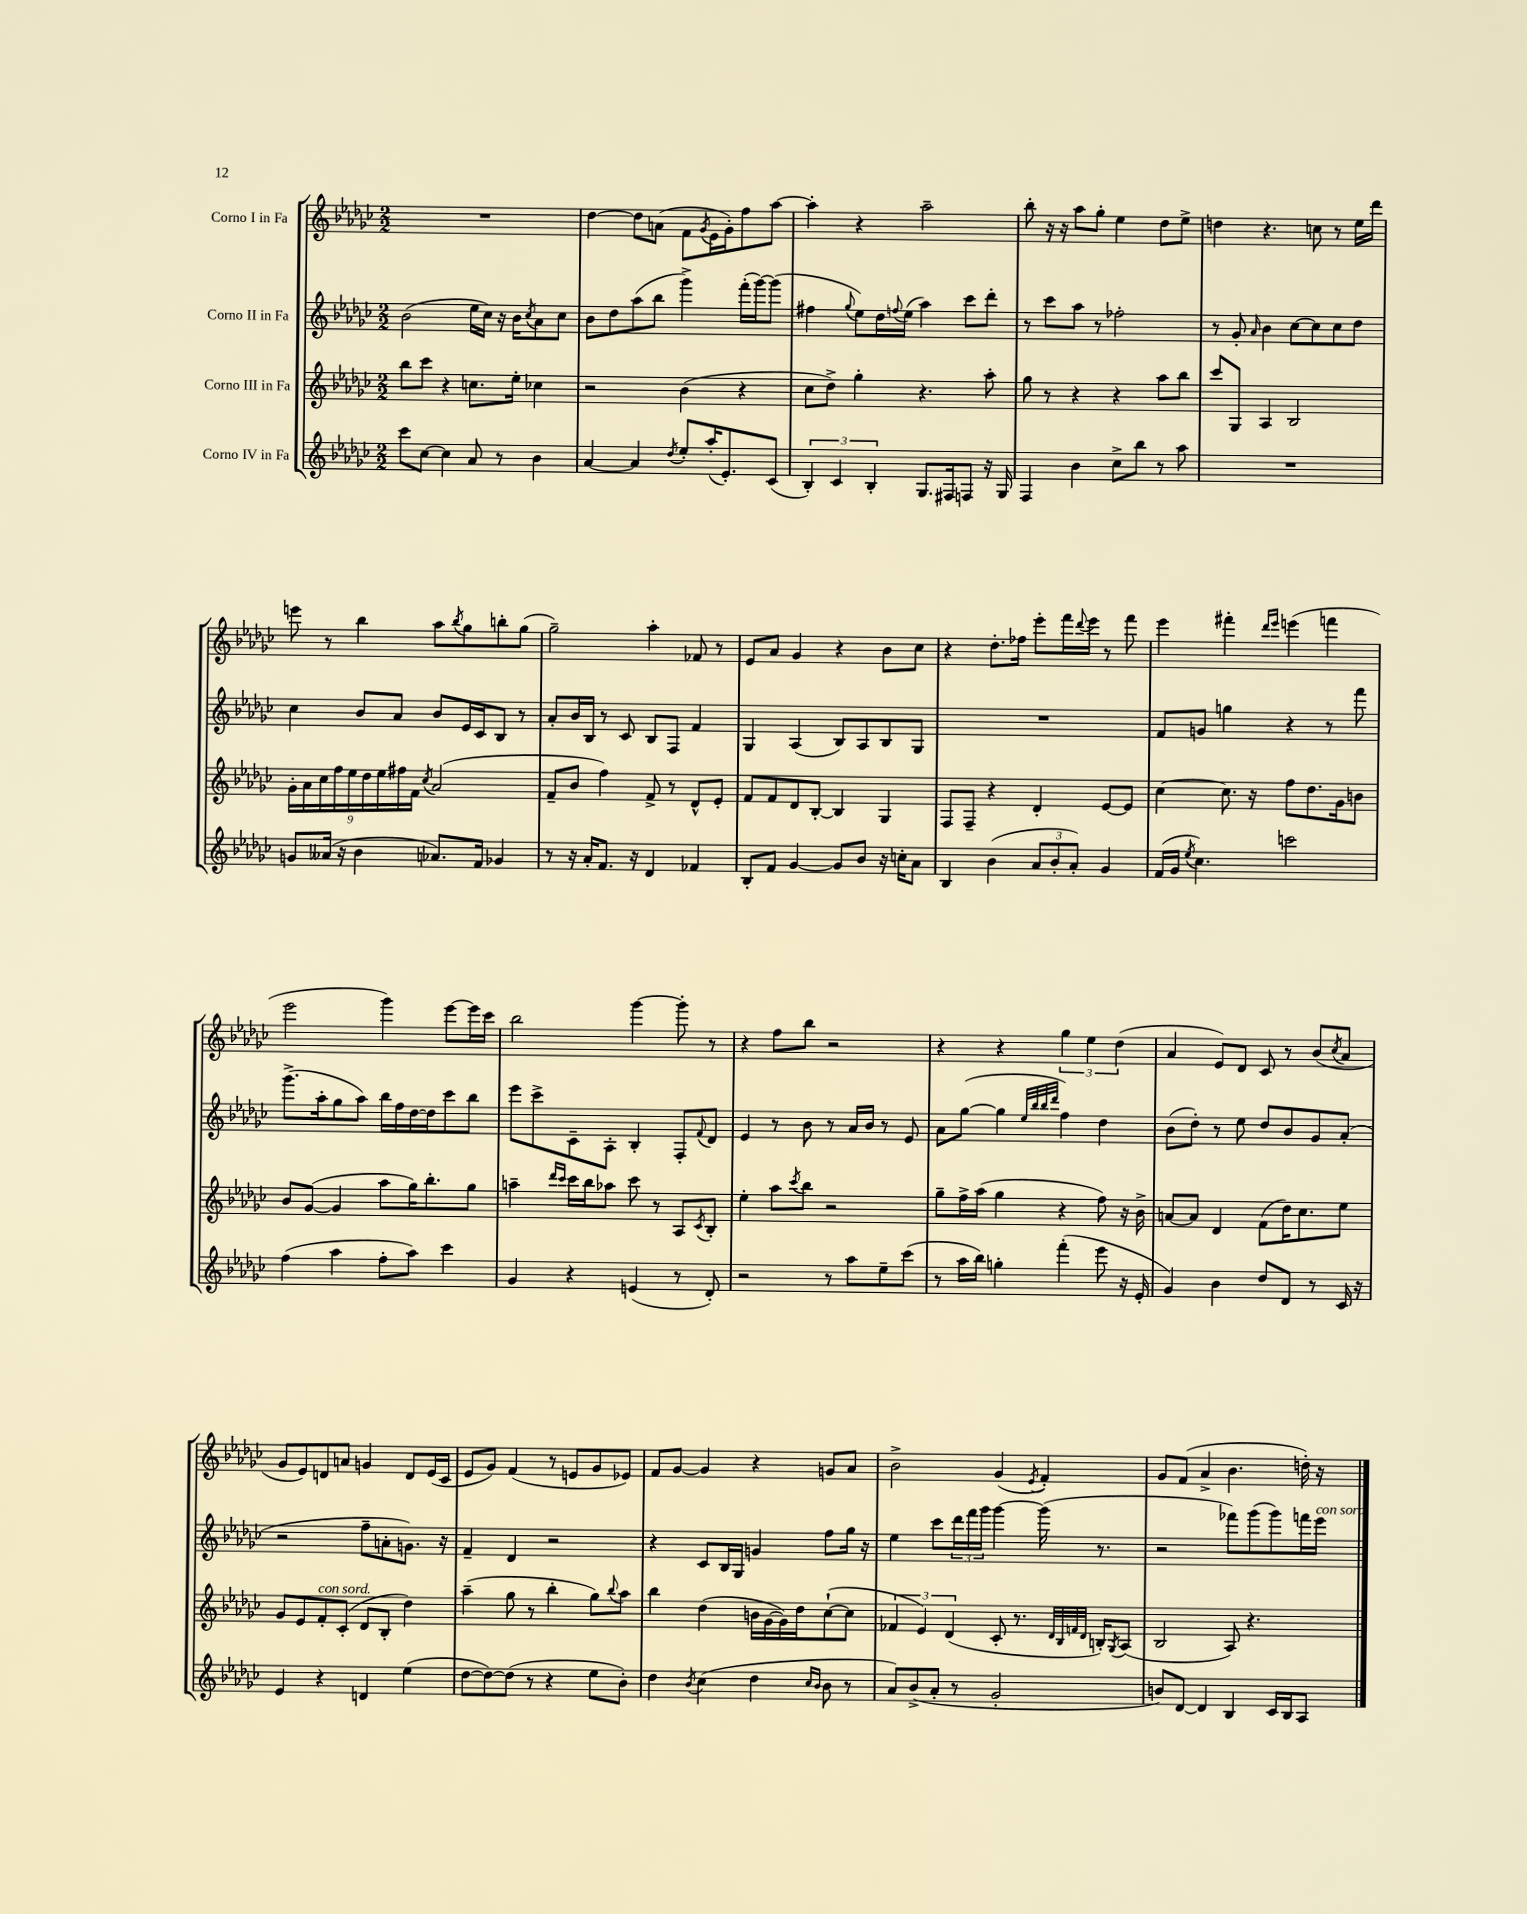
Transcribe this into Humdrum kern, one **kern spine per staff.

**kern	**kern	**kern	**kern
*staff4	*staff3	*staff2	*staff1
*clefG2	*clefG2	*clefG2	*clefG2
*k[b-e-a-d-g-c-]	*k[b-e-a-d-g-c-]	*k[b-e-a-d-g-c-]	*k[b-e-a-d-g-c-]
*M2/2	*M2/2	*M2/2	*M2/2
8ccc-	8bb-	(2b-	1r
[8cc-	8ccc-	.	.
4cc-]	4r	.	.
8a-	8.cc	16ee-	.
.	.	16cc-)	.
8r	.	16r	.
.	16ee-'	16b-	.
.	.	8qcc-	.
4b-	4cc-	8a-	.
.	.	8cc-	.
=	=	=	=
[4a-	2r	8b-	[4dd-
.	.	8dd-	.
4a-]	.	(8aa-	8dd-]
.	.	8bb-	(8a
8qdd-	.	.	.
8ee-'	(4b-	4ggg-^)	8f
.	.	.	8qg-
(16aa-'	.	.	16e-
8.e-')	.	.	16g-')
.	4r	(16fff'	8ff
.	.	[16ggg-)	.
(8c-	.	(8ggg-]	[8aa-
=	=	=	=
6B-')	8cc-	4ff#	4aa-']
.	8dd-^)	.	.
6c-	.	.	.
.	.	8qqgg-	.
.	4gg-'	8ee-)	4r
6B-'	.	.	.
.	.	16dd-	.
.	.	8qqff	.
.	.	(16ee-	.
8.G-	4.r	4aa-)	2aa-~
16F#	.	.	.
8F	.	8ccc-	.
16r	8aa-'	8ddd-'	.
16G-	.	.	.
=	=	=	=
4F	8gg-	8r	8bb-'
.	8r	8ccc-	16r
.	.	.	16r
4b-	4r	8aa-	8aa-
.	.	8r	8gg-'
8cc-^	4r	2ff-'	4ee-
8bb-	.	.	.
8r	8aa-	.	8dd-
8aa-	8bb-	.	8ee-^
=	=	=	=
1r	8ccc-	8r	4dd
.	8G-	8g-'	.
.	.	16qqa-	.
.	4A-	4b-	4.r
.	2B-	[8cc-	.
.	.	8cc-]	8cc
.	.	8cc-	8r
.	.	8dd-	16ee-
.	.	.	16ddd-
=	=	=	=
8g	18g-'	4cc-	8eee
.	18a-	.	.
.	18cc-	.	.
(16a--	.	.	8r
.	18ff	.	.
16r	.	.	.
.	18ee-	.	.
4b-	.	8b-	4bb-
.	18dd-	.	.
.	18ee-	.	.
.	.	8a-	.
.	18ff#	.	.
.	18f	.	.
.	8qcc-	.	.
8.a-)	(2a-	8b-	8aa-
.	.	.	8qbb-
.	.	16e-	8gg-
16f	.	16c-	.
4g-	.	8B-	8bb'
.	.	8r	(8gg-
=	=	=	=
8r	8f~	8a-'	2gg-~)
16r	8b-	16b-	.
16a-'	.	16B-	.
8.f	4ff)	8r	.
.	.	8c-	.
16r	.	.	.
4d-	8f^	8B-	4aa-'
.	8r	8F	.
4f-	8d-^^	4f	8f-
.	8e-'	.	8r
=	=	=	=
8B-'	8f	4G-	8e-
8f	8f	.	8a-
[4g-	8d-	(4A-	4g-
.	[8B-'	.	.
8g-]	4B-]	8B-)	4r
8b-	.	8A-	.
16r	4G-	8B-	8b-
16cc'	.	.	.
8a-	.	8G-	8cc-
=	=	=	=
4B-	8F	1r	4r
.	8F~	.	.
(4b-	4r	.	8.dd-'
.	.	.	16ff-
12a-	4d-'	.	8eee-'
12b-'	.	.	.
.	.	.	16fff
12a-')	.	.	.
.	.	.	8qqddd-
.	.	.	16eee-
4g-	[8e-	.	8r
.	8e-]	.	8fff
=	=	=	=
(16f	[4cc-	8f	4eee-
16g-	.	.	.
8qee-	.	.	.
4.cc-)	.	8g	.
.	8.cc-]	4gg	4fff#'
.	16r	.	.
.	.	.	16qqddd-
.	.	.	16qqeee-
2ccc	8ff	4r	(4eee
.	8.dd-	.	.
.	.	8r	4fff
.	16g-	.	.
.	8b	8fff	.
=	=	=	=
(4ff	8b-	(8.ggg-^	2eee-
.	([8g-	.	.
.	.	16aa-'	.
4aa-	4g-]	8gg-	.
.	.	8aa-)	.
8ff'	8aa-	16bb-	4ggg-)
.	.	16ff	.
8aa-)	16gg-)	[16dd-	.
.	8.bb-'	16dd-]	.
4ccc-	.	8ccc-	[8eee-
.	8gg-	8bb-	16eee-]
.	.	.	16ccc-
=	=	=	=
4g-	4aa~	8eee-	2bb-
.	.	8ccc-^	.
.	16qqddd-	.	.
.	16qqccc-	.	.
4r	16ccc-	8c-~	.
.	16bb-	.	.
.	8aa-	8A-'	.
(4e	8ccc-	4B-'	[4ggg-
.	8r	.	.
8r	8A-	8F'	8ggg-']
.	8qc-	8qqf	.
8d-')	8B-'	8d-	8r
=	=	=	=
2r	4ee-'	4e-	4r
.	8aa-	8r	8ff
.	8qccc-	.	.
.	8bb-	8b-	8bb-
8r	2r	8r	2r
8aa-	.	16a-	.
.	.	16b-	.
8ee-~	.	8r	.
(8ccc-	.	8e-	.
=	=	=	=
8r	8gg-~	8a-	4r
16aa-	16ff^	([8gg-	.
16bb-)	(16aa-	.	.
4gg'	4gg-	4gg-]	4r
.	.	32qqee-	.
.	.	32qqbb-	.
.	.	32qqbb-	.
.	.	32qqddd-	.
(4fff'	4r	4ff)	6gg-
.	.	.	6ee-
8eee-	8ff)	4dd-	.
.	.	.	(6dd-
16r	16r	.	.
16e-'	16b-^	.	.
=	=	=	=
4g-)	[8a	(8b-	4a-
.	8a]	8dd-')	.
4b-	4d-	8r	8e-)
.	.	8ee-	8d-
8dd-	(8f	8dd-	8c-
8d-	16dd-)	8b-	8r
.	8.cc-	.	.
8r	.	8g-	(8b-
.	.	.	8qcc-
16c-	8ee-	(8a-'	8a-
16r	.	.	.
=	=	=	=
4e-	8g-	2r	8g-
.	8e-	.	8e-)
4r	8f'	.	8d
.	(8c-'	.	8a
4d	8d-	8ff~	4g
.	8B-'	8a'	.
(4ee-	4dd-)	8.g)	8d
.	.	.	(16e-
.	.	16r	16c-
=	=	=	=
[8dd-	(4aa-~	4f~	8e-
8dd-_)	.	.	8g-)
(8dd-]	8gg-	4d-	(4f
8r	8r	.	.
4r	4bb-'	2r	8r
.	.	.	8e
8ee-	8gg-)	.	8g-
.	8qqbb-	.	.
8b-')	8aa-	.	8e-)
=	=	=	=
4dd-	4bb-	4r	8f
.	.	.	[8g-
8qb-	.	.	.
(4cc-	(4dd-	8c-	4g-]
.	.	16B-	.
.	.	16G-	.
4dd-	16b	4g	4r
.	[16g-	.	.
.	16g-])	.	.
.	16dd-	.	.
16qqcc-	.	.	.
16qqb-	.	.	.
8b-	([8cc-`	8ff	8g
8r	8cc-]	16gg-	8a-
.	.	16r	.
=	=	=	=
8a-)	6f-	4ee-	2b-^
(8b-^	.	.	.
.	6e-)	.	.
8a-'	.	8ccc-	.
.	(6d-	.	.
8r	.	24ddd-	.
.	.	24fff	.
.	.	24ggg-	.
2g-'	8c-'	[4ggg-	(4g-
.	8.r	.	.
.	.	.	8qe-
.	.	(16ggg-]	4f')
.	32qqd-	.	.
.	32qqB-	.	.
.	32qqf	.	.
.	32qqd-	.	.
.	16B')	8.r	.
.	8qG-	.	.
.	(8A-	.	.
=	=	=	=
8b)	2B-	2r	8g-
[8d-	.	.	(8f
4d-]	.	.	4a-^
4B-	8A-)	8fff-)	4.b-
.	4.r	(8ggg-	.
16c-	.	8ggg-)	.
16B-	.	.	.
8A-	.	16fff	16dd')
.	.	16eee-	16r
==	==	==	==
*-	*-	*-	*-
